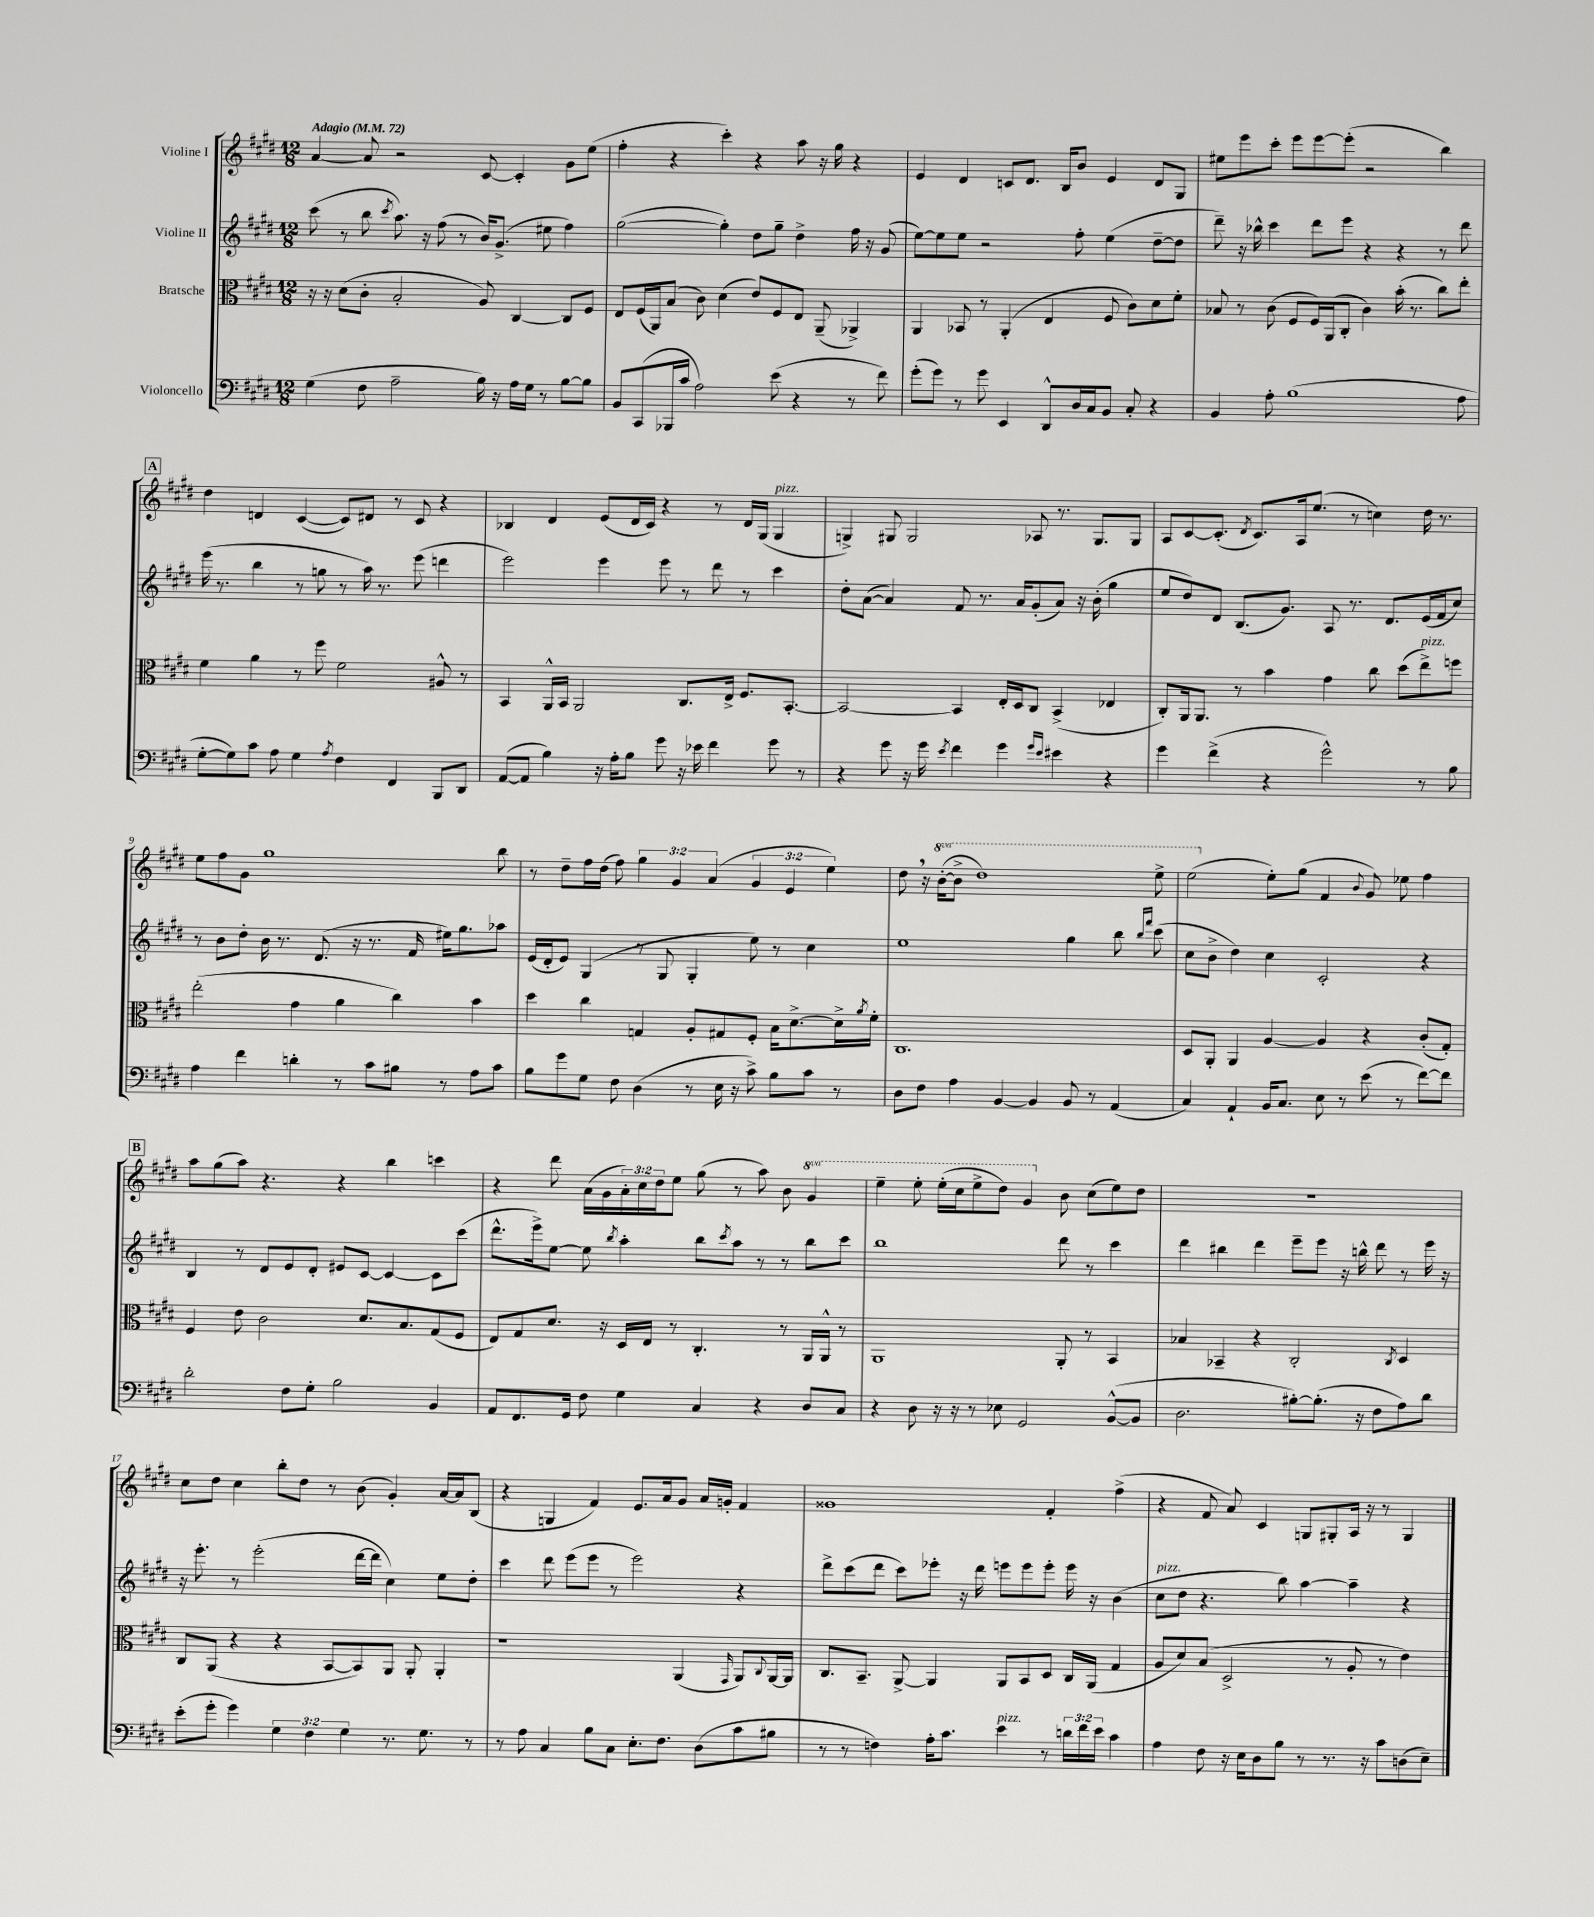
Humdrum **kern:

**kern	**kern	**kern	**kern
*part4	*part3	*part2	*part1
*staff4	*staff3	*staff2	*staff1
*I"Violoncello	*I"Bratsche	*I"Violine II	*I"Violine I
*clefF4	*clefC3	*clefG2	*clefG2
*k[f#c#g#d#]	*k[f#c#g#d#]	*k[f#c#g#d#]	*k[f#c#g#d#]
*M12/8	*M12/8	*M12/8	*M12/8
*MM72	*MM72	*MM72	*MM72
=1	=1	=1	=1
!	!	!	!LO:TX:a:B:t=Adagio
(4G#\	16r	(8ccc#\	[4a/
.	16r	.	.
.	(8d#\L	8r	.
8F#\	8c#'\J	8bb\	8a/]
.	.	8qccc#/	.
2A~\	2B'/	8.aa\)	2r
.	.	16r	.
.	.	(8ff#\	.
.	.	8r	.
16B\)	8A/)	16b/KL)	[8c#/
16r	.	(8.g#^/J	.
16A\LL	[4C#/	.	4c#'/]
16G#\JJ	.	.	.
8r	.	8ee#X\	.
[8B\L	8C#/L]	4ff#\)	8g#\L
8B\J]	8F#/J	.	(8ee\J
=2	=2	=2	=2
8BB/L	8E/L	([2gg#\	4ff#'\
(8CC#/	(16F#/L	.	.
.	16AA/J)	.	.
16BBB-X/L	(8B/J	.	4r
16c#/JJ	.	.	.
2A\)	8c#\)	.	.
.	(4d#\	4gg#'\])	4ccc#'\)
.	8e/L)	8dd#\L	4r
(8e\	8F#/	8gg#~\J	.
4r	8E/J	4dd#^\	8aa\
.	(8AA~/	.	16r
.	.	.	16gg#\
8r	4AA-X^/)	16ff#\	4r
.	.	16r	.
8f#\)	.	(8g#/	.
=3	=3	=3	=3
(8g#'\L	4AA/	[8ee\L)	4e/
8g#\J)	.	8ee\]	.
8r	8BB-X/	8ee\J	4d#/
8g#\	8r	2r	.
4EE/	(4AA'/	.	8cn/L
.	.	.	8.d#/J
8DD#^^/L	4E/	.	.
.	.	.	16B/KL
16D#/L	.	8ff#'\	8b/J
16C#/J	.	.	.
8BB/J	8F#/	(4ee\	4e/
8C#'/	8c#\L)	.	.
4r	8d#\	[8dd#~\L	8d#/L
.	8f#'\J	8dd#\J]	8G#/J
=4	=4	=4	=4
4BB/	8B-X/	8ddd#~\)	8ee#X\L
.	8r	16r	8eee\
.	.	16bb-X^^\	.
8A'\	(8c#\	4ccc#\	8ccc#'\J
(1B	8F#/L	.	8eee\L
.	16F#/L)	8ddd#\L	[8eee\
.	(16AA/J	.	.
.	8C#'/J	8eee\J	(8eee'\J]
.	4c#\)	4r	2r
.	(16b'\	4r	.
.	8.r	.	.
.	8cc#\L)	8r	4bb\)
8A\	8ee'\J	8ddd#\	.
!!LO:LB:g=z
!!LO:REH:place=s1:t=A
=5	=5	=5	=5
[8G#'\L	4f#\	(16eee\	4dd#\
.	.	8.r	.
8G#\])	.	.	.
8c#\J	4a\	4bb\	4dn/
8A\	.	.	.
4G#\	8r	8r	([4c#/
.	8ff#\	8ggn\	.
8qA/	.	.	.
4F#\	2f#\	8r	8c#/L])
.	.	16aa\)	8d#X/J
.	.	8.r	.
4FF#/	.	.	8r
.	.	(8eee\	8c#/
8BBB/L	8A#X^^/	4dddn\	4r
8DD#/J	8r	.	.
=6	=6	=6	=6
([8AA/L	4BB/	2eee\)	4B-X/
8AA/J]	.	.	.
4B\)	16AA^^/LL	.	4d#/
.	16BB/JJ	.	.
.	2AA/	.	.
16r	.	4eee\	(8e/L
16A'\KL	.	.	.
8B\J	.	.	16d#/L
.	.	.	16c#/JJ)
8g#\	.	8eee\	4r
16r	8.C#/L	8r	.
16e-X\	.	.	.
4f#\	.	8ddd#\	8r
.	16E^/Jk	.	.
.	8.F#/L	8r	16d#/LL
.	.	.	(16G#/JJ
!	!	!	!LO:TX:a:i:t=pizz.
8g#\	.	4ccc#\	4G#/
.	[8.BB'/J	.	.
8r	.	.	.
=7	=7	=7	=7
4r	2BB/_	8dd#'\L	4Gn^/)
.	.	([8a\J	.
8g#\	.	4a/])	8G#X/
16r	.	.	2G#/
16g#\	.	.	.
8qe/	.	.	.
4f#\	4BB/]	8f#/	.
.	.	8.r	.
4g#\	16E'/LL	.	.
.	16D#/J	16a/KL	.
.	8C#/J	(8g#'/	8A-X/
16qqg#/LL	.	.	.
16qqe/JJ	.	.	.
4e#X\	(4BB^/	8a/J)	8.r
.	.	16r	.
.	.	(16b'\	8.G#/L
4r	4E-X/	4gg#\	.
.	.	.	8G#/J
=8	=8	=8	=8
4g#\	8C#'/L)	8ee/L	8A/L
.	16AA/k	8dd#/)	[8c#/
.	8.AA/J	.	.
(4f#^\	.	8d#/J	(8.c#'/J]
.	8r	(8.B/L	.
.	.	.	8qd#/
.	.	.	8.c#/L)
4r	4b\	.	.
.	.	8.g#/J)	.
.	.	.	16A/k
.	.	.	(8.ee/J
2g#^^\)	4g#\	8A/	.
.	.	8.r	8r
.	8cc#\	.	4ccn\)
.	.	8.d#/L	.
.	(8dd#\L	.	.
!	!LO:TX:a:i:t=pizz.	!	!
8r	8ee^\)	(16e/L	16dd#\
.	.	16f#/J	8.r
8B\	8ffn\J	8cc#/J)	.
!!LO:LB:g=z
=9	=9	=9	=9
4A\	(2ee'\	8r	8ee\L
.	.	8b\L	8ff#\
4f#\	.	8dd#'\J	8g#\J
.	.	16b\	1gg#
.	.	8.r	.
4dn'\	4g#\	.	.
.	.	(8.d#/	.
8r	4a\	.	.
.	.	16r	.
8c#\L	.	8.r	.
8B#X\J	4cc#\)	.	.
.	.	16f#/	.
8r	.	16ee#X\KL)	.
.	.	8.gg#\	.
8A\L	4b\	.	.
8c#\J	.	8aa-X\J	8bb\
=10	=10	=10	=10
8B\L	4dd#\	(16e/LL	8r
.	.	16d#'/J	.
8g#\	.	8e/J)	8dd#~\L
8G#\J	4cc#\	(4G#/	16ff#\L
.	.	.	(16dd#\JJ
8F#\	.	.	8ff#\)
(4D#\	4Gn/	8r	6gg#\
.	.	8G#/	.
.	.	.	6g#/
8r	8A'/L	4G#'/	.
.	.	.	(6a/
16E\	8G#X/	.	.
16r	.	.	.
8c#^\)	8F#'/J	8ee\)	6g#/
8B\L	16B\KL	8r	.
.	.	.	6e/
.	[8.d#^\	.	.
8c#\J	.	4cc#\	.
.	.	.	6ee\)
8r	16d#^\L]	.	.
.	8qa/	.	.
.	16f#'\JJ	.	.
=11	=11	=11	=11
8D#\L	1.C#	1ee	8dd#,\
8F#\J	.	.	16r
*	*	*	*8va
.	.	.	([16bb'\KL
4A\	.	.	8bb^\J]
.	.	.	1ddd#)
[4BB/	.	.	.
4BB/]	.	.	.
8BB/	.	4gg#\	.
8r	.	.	.
(4AA/	.	8bb\	.
.	.	16qqbb/LL	.
.	.	16qqfff#/JJ	.
.	.	(8ccc#\	8eee^\
=12	=12	=12	=12
4C#/)	8D#/L	8cc#\L	(2eee\
.	8AA'/J	8b^\J	.
4AA`/	4AA/	4dd#\)	.
*	*	*	*X8va
16BB/KL	[4A/	4cc#\	8ee'\L)
8.C#/J	.	.	.
.	.	.	(8gg#\J
8E\	4A/]	2c#'/	4f#/
8r	.	.	.
.	.	.	8qqb/
(8e\	4r	.	8g#/)
8r	.	.	8ee-X\
[8f#\L)	(8c#'/L	4r	4ff#\
8f#\J]	8G#'/J)	.	.
!!LO:LB:g=z
!!LO:REH:place=s1:t=B
=13	=13	=13	=13
2d#'\	4F#/	4B/	8aa\L
.	.	.	(8gg#\
.	8e\	8r	8aa\J)
.	2c#\	8d#/L	4.r
8F#\L	.	8e/	.
8G#'\J	.	8d#'/J	.
2B\	.	8e#X/L	4r
.	8.d#/L	[8c#/J	.
.	.	4c#/_	4bb\
.	8.B/	.	.
4BB/	(8G#/	8c#\L]	4cccn\
.	8F#/J	(8ccc#\J	.
=14	=14	=14	=14
8AA/L	8E/L)	8.ddd#^^\L	4r
8.FF#/	8G#/	.	.
.	.	16eee^\k)	.
.	8.d#/J	[8ee\J	8ddd#\
16GG#/Jk	.	.	.
8F#\	.	8ee\]	(16a\LL
.	16r	.	16g#\
.	.	8qbb/	.
4G#\	16D#/LL	4aa'\	24a'\)
.	.	.	24cc#\
.	16E/JJ	.	.
.	.	.	24dd#\J
.	8r	.	8ee\J
4C#/	4.C#'/	8bb\L	(8gg#\
.	.	8qccc#/	.
.	.	8aa\J	8r
4r	.	8r	8aa\)
.	8r	8r	8b\
*	*	*	*8va
8D#/L	16AA/LL	8bb\L	4gg#/
.	16AA^^/JJ	.	.
8C#/J	8r	8ccc#\J	.
=15	=15	=15	=15
4r	1AA	1bb	4eee~\
8D#\	.	.	8eee'\
16r	.	.	(16eee'\LL
16r	.	.	16ccc#\J
8r	.	.	8eee^\
8E-X\	.	.	8ddd#\J)
2GG#/	.	.	4gg#/
*	*	*	*X8va
.	8AA'/	8ddd#\	8b\
.	8r	8r	(8cc#\L
([8BB^^/L	4BB/	4ccc#\	8ee\)
8BB/J]	.	.	8dd#\J
=16	=16	=16	=16
2.D#\	4B-X/	4ddd#\	1.r
.	4BB-X~/	4bb#X\	.
.	4r	4ddd#\	.
[8B#X'\L)	2C#'/	8eee~\L	.
(8.B#'\J]	.	8eee\J	.
.	.	16r	.
16r	.	16bbn^^\	.
8F#\L	.	8ddd#\	.
.	8qC#/	.	.
8A\)	4D#/	8r	.
8d#\J	.	16eee\	.
.	.	16r	.
!!LO:LB:g=z
=17	=17	=17	=17
(8e'\L	8C#/L	16r	8cc#\L
.	.	8.eee'\	.
8g#'\J	(8AA/J	.	8dd#\J
4g#\)	4r	8r	4cc#\
.	.	(2eee'\	.
6G#\	4r	.	8bb'\L
.	.	.	8dd#\J
6F#\	.	.	.
.	[8BB/L	.	8r
6G#\	.	.	.
.	8BB/])	[16ddd#\LL	(8b\
.	.	16ddd#\JJ]	.
8.r	8AA/J	4cc#\)	4g#'/)
.	8AA'/	.	.
8.G#\	.	.	.
.	4AA'/	8ee\L	[16a/LL
.	.	.	16a/J]
8r	.	8dd#'\J	(8B/J
=18	=18	=18	=18
8r	1r	4ccc#\	4r
8A\	.	.	.
4C#/	.	8ddd#\	4Gn/
.	.	(8eee\L	.
8B\L	.	8eee\J	4f#/)
8C#\J	.	8r	.
8.E'\L	.	2eee\)	8.e/L
8.F#\J	.	.	16a/k
.	(4AA/	.	8g#/J
(8D#\L	.	.	16a/LL
.	.	.	16gn'/JJ
.	16qqGG#/	.	.
8c#\	8AA/L)	4r	4f#/
.	8qqC#/	.	.
8B#X\J	[16AA/L	.	.
.	16AA/JJ]	.	.
=19	=19	=19	=19
8r	8.C#/L	8ddd#^\L	1g##X
8r	.	(8ccc#\	.
.	8.BB~/J	.	.
4Fn\)	.	8ddd#\J	.
.	[8AA^/	8ccc#\L)	.
16A'\KL	4AA/]	8eee-X'\J	.
8.c#\J	.	.	.
.	.	16r	.
.	.	16ddd#\	.
!LO:TX:a:i:t=pizz.	!	!	!
4e\	8AA/L	8eeen\L	.
.	8BB/	8eee\	.
8r	8D#/J	8eee'\J	4f#'/
24dn\LL	16C#/LL	16eee\	.
24f#\	.	.	.
.	(16AA/JJ	16r	.
24e\JJ	.	.	.
4c#\	4G#/	(4b\	(4ff#^\
=20	=20	=20	=20
!	!	!LO:TX:a:i:t=pizz.	!
4A\	8A/L	8cc#\L	4r
.	8d#/)	8dd#\J	.
8F#\	(8B/J	4.r	8f#/
16r	2D#^/	.	8a/)
16E\KL	.	.	.
8D#\	.	.	4c#/
8B\J	.	8bb\)	.
8r	.	[4aa\	8Gn/L
8.r	8r	.	8G#X'/
.	8A'/	4aa~\]	16A/Jk
16r	.	.	16r
8c#\L	8r	.	8r
(8Dn\	4e\)	4r	4G#/
8E~\J)	.	.	.
==	==	==	==
*-	*-	*-	*-
